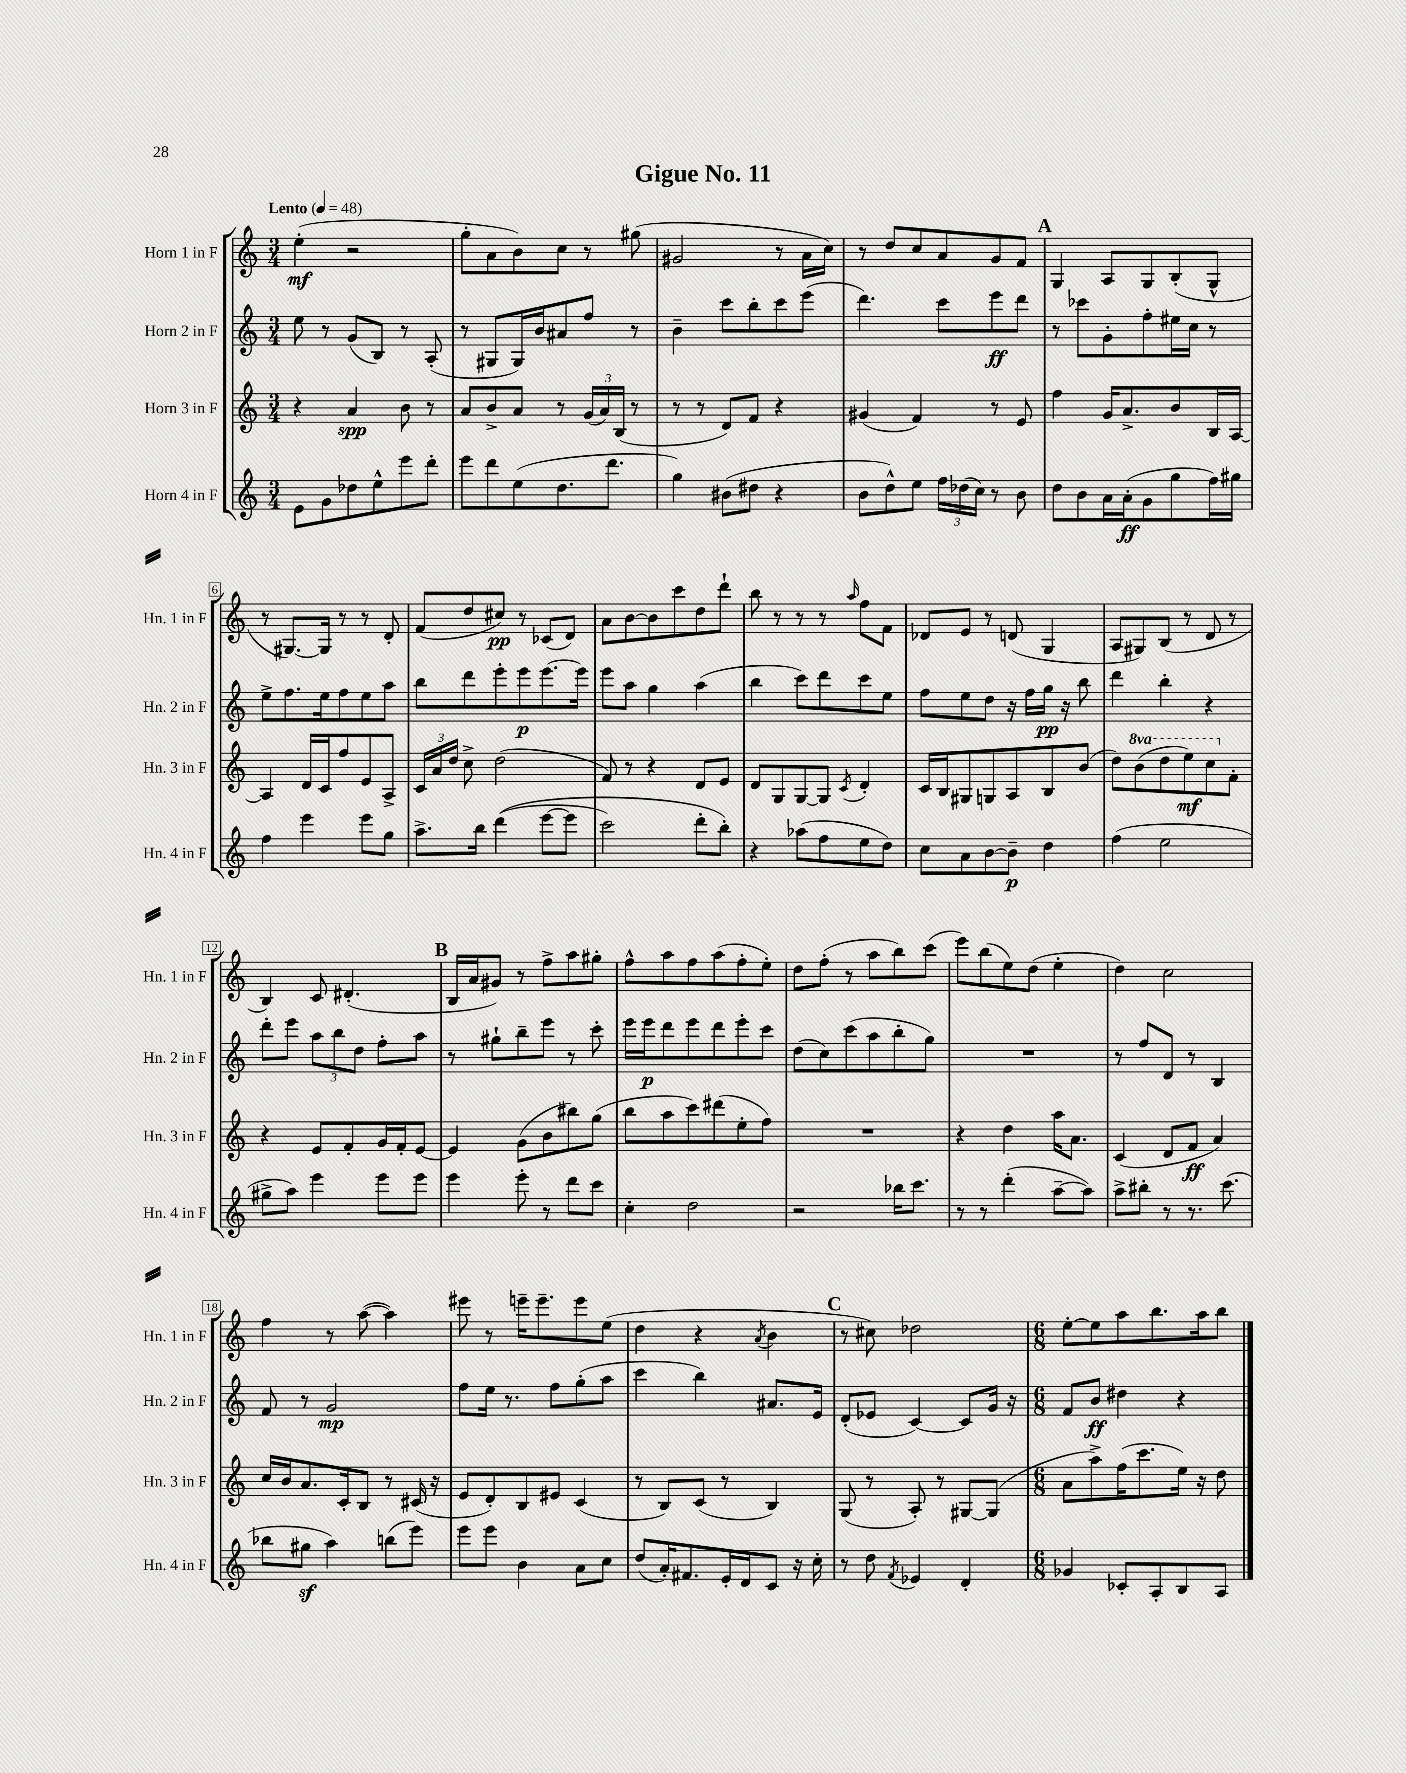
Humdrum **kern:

**kern	**kern	**kern	**kern
*staff4	*staff3	*staff2	*staff1
*clefG2	*clefG2	*clefG2	*clefG2
*k[]	*k[]	*k[]	*k[]
*M3/4	*M3/4	*M3/4	*M3/4
*MM48	*MM48	*MM48	*MM48
8e	4r	8ee	(4ee'
8g	.	8r	.
8dd-	4a	(8g	2r
8ee^^	.	8B)	.
8eee	8b	8r	.
8ddd'	8r	(8A'	.
=	=	=	=
8eee	8a	8r	8gg'
8ddd	8b^	8G#	8a
(8ee	8a	16G#)	8b)
.	.	16b	.
8.dd	8r	8a#	8cc
.	(24g	8ff	8r
.	24a)	.	.
8.ddd	.	.	.
.	(24B	.	.
.	8r	8r	(8gg#
=	=	=	=
4gg)	8r	4b~	2g#
.	8r	.	.
(8b#	8d)	8ccc	.
8dd#	8f	8bb'	.
4r	4r	8ccc	8r
.	.	(8eee	16a
.	.	.	16cc)
=	=	=	=
8b	(4g#	4.ddd)	8r
8dd^^)	.	.	8dd
8ee	4f)	.	8cc
24ff	.	8ccc	8a
(24dd-	.	.	.
24cc)	.	.	.
8r	8r	8eee	8g
8b	8e	8ddd	8f
=	=	=	=
8dd	4ff	8r	4G
8b	.	8ccc-	.
16a	16g	8g'	8A
(16a'	8.a^	.	.
8g	.	8ff'	8G
8gg	8b	16ee#	(8B'
.	.	16cc	.
16ff)	16B	8r	8G^^
16gg#	[16A	.	.
=	=	=	=
4ff	4A]	8ee^	8r
.	.	8.ff	[8.G#)
4eee	16d	.	.
.	16c	16ee	16G#]
.	8ff	8ff	8r
8eee	8e	8ee	8r
8gg	8A^	8aa	8d'
=	=	=	=
8.aa^	24c	8bb	(8f
.	24a	.	.
.	24dd	.	.
.	8cc^	8ddd	8dd
16bb	.	.	.
&((4ddd	(2dd	8eee'	8cc#)
.	.	8eee	8r
[8eee	.	[8.eee	(8c-
8eee]	.	.	8d)
.	.	16eee]	.
=	=	=	=
2ccc)	8f)	8eee	8a
.	8r	8aa	[8b
.	4r	4gg	8b]
.	.	.	8ccc
8ddd'	8d	(4aa	8dd
8bb'&)	8e	.	8ddd`
=	=	=	=
4r	8d	4bb	8bb
.	8G	.	8r
(8aa-	[8G	8ccc)	8r
8ff	8G]	8ddd	8r
.	8qc	.	16qqaa
8ee	4d'	8ccc	8ff
8dd)	.	8ee	8f
=	=	=	=
8cc	16c	8ff	8d-
.	16B	.	.
8a	8G#	8ee	8e
[8b	8G	8dd	8r
8b~]	8A	16r	(8d
.	.	16ff	.
4dd	8B	16gg	4G
.	.	16r	.
.	(8b	8bb	.
=	=	=	=
(4ff	8dd)	4ddd	8A
.	(8bb	.	8G#)
2ee	8ddd	4bb'	(8B
.	8eee)	.	8r
.	8ccc	4r	8d
.	8f'	.	8r
=	=	=	=
8gg#^	4r	8ddd'	4B)
8aa)	.	8eee	.
4eee	8e	12aa	8c
.	.	12bb	.
.	8f'	.	(4.d#'
.	.	12dd	.
8eee	16g	8ff'	.
.	16f'	.	.
8eee	[8e	8aa	.
=	=	=	=
4eee	4e]	8r	16B
.	.	.	16a
.	.	8gg#`	8g#)
8eee'	(8g	8bb~	8r
8r	8b	8eee	8ff^
8ddd	8bb#)	8r	8aa
8ccc	(8gg	8ccc'	8gg#'
=	=	=	=
4cc'	8bb	16eee	8ff^^
.	.	16eee	.
.	8aa	8ddd	8aa
2dd	8ccc)	8eee	8ff
.	(8ddd#	8ddd	(8aa
.	8ee'	8eee'	8ff'
.	8ff)	8ccc	8ee')
=	=	=	=
2r	2.r	(8dd	8dd
.	.	8cc)	(8ff'
.	.	(8ccc	8r
.	.	8aa	8aa
16bb-	.	8bb'	8bb)
8.ccc	.	.	.
.	.	8gg)	(8ccc
=	=	=	=
8r	4r	2.r	8eee)
8r	.	.	(8bb
(4ddd'	4dd	.	8ee)
.	.	.	(8dd
[8aa~	16aa	.	4ee'
.	8.a	.	.
8aa])	.	.	.
=	=	=	=
8aa^	(4c	8r	4dd)
8bb#'	.	8ff	.
8r	8d	8d	2cc
8.r	8f	8r	.
.	4a)	4B	.
(8.ccc	.	.	.
=	=	=	=
8bb-	16cc	8f	4ff
.	16b	.	.
8gg#	8.a	8r	.
4aa)	.	2g	8r
.	16c'	.	.
.	8B	.	([8aa
(8bb	8r	.	4aa])
8eee)	(16c#	.	.
.	16r	.	.
=	=	=	=
8eee	8e	8ff	8eee#
8eee	8d')	16ee	8r
.	.	8.r	.
4b	8B	.	16eee~
.	.	.	8.eee~
.	8e#	8ff	.
8a	(4c	(8gg'	8eee
8cc	.	8aa	(8ee
=	=	=	=
(8dd	8r	4ccc	4dd
16a')	8B)	.	.
8.f#	.	.	.
.	(8c	4bb)	4r
16e'	8r	.	.
16d	.	.	.
.	.	.	8qa
8c	4B)	8.a#	4b
16r	.	.	.
16cc'	.	16e	.
=	=	=	=
8r	(8G	(8d'	8r
8dd	8r	8e-	8cc#)
8qf	.	.	.
4e-	8A')	[4c)	2dd-
.	8r	.	.
4d'	[8G#	8c]	.
.	(8G#]	16g	.
.	.	16r	.
=	=	=	=
*M6/8	*M6/8	*M6/8	*M6/8
4g-	8a	8f	[8ee'
.	8aa^)	8b	8ee]
8c-'	(16ff	4dd#	8aa
.	8.ccc	.	.
8A'	.	.	8.bb
8B	16ee)	4r	.
.	16r	.	16aa
8A	8dd	.	8bb
==	==	==	==
*-	*-	*-	*-
